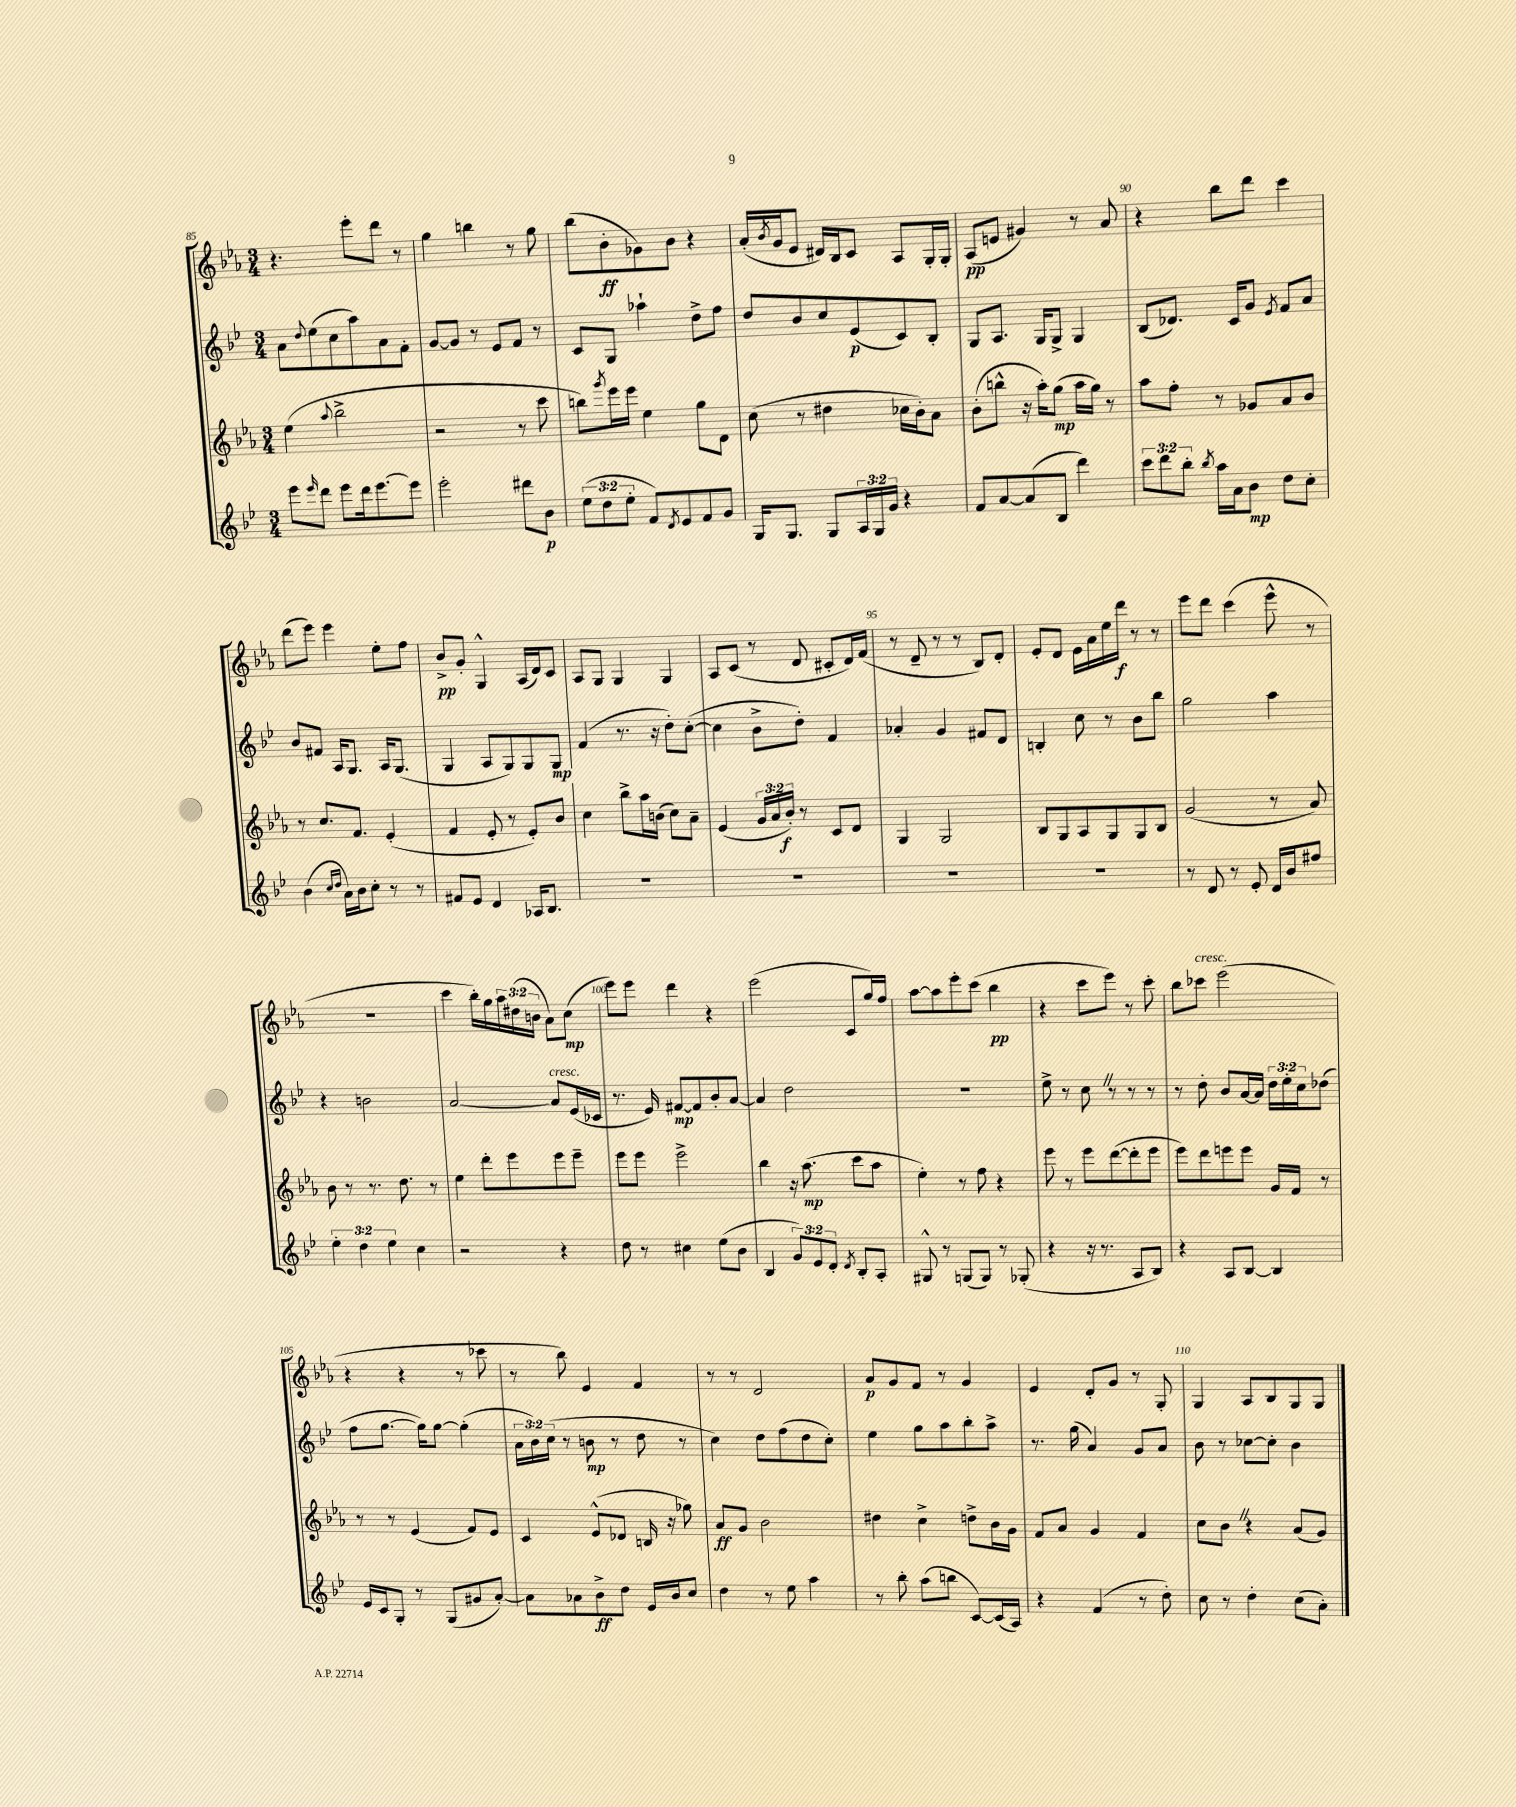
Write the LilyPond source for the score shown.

<<
\new StaffGroup <<
\new Staff = "s0" {
    \clef treble \key ees \major \numericTimeSignature \time 3/4 \override Staff.TupletNumber.text = #tuplet-number::calc-fraction-text
    r4. ees'''8-. d'''8 r8 |
    g''4 b''4 r8 g''8 |
    bes''8( bes'8-.\ff ges'8) bes'8 r4 |
    aes'16-.( \acciaccatura { bes'8 } g'16 ees'8 dis'16) bes16 c'8 aes8 g16-. g16-. |
    aes8\pp( e'8 gis'4) r8 aes'8 |
    r4 bes''8 d'''8 c'''4 |
    d'''8( ees'''8) ees'''4 ees''8-. f''8 |
    bes'8->\pp g'8-. g4-^ aes16( d'16) c'8 |
    aes8 g8 g4 g4 |
    aes8 c'8( r8 d'8 cis'8-. d'16) f'16( |
    r8 d'8-- r8 r8 bes8) d'8-. |
    ees'8-. d'8 ees'16 aes'16 ees''16 d'''16\f r8 r8 |
    ees'''8 d'''8 c'''4( ees'''8-^ r8 |
    R2. |
    c'''4 bes''16-.) g''16 \tuplet 3/2 { aes''16 dis''16( b'16 } aes'8) c''8\mp( |
    ees'''8) ees'''8 d'''4 r4 |
    ees'''2( c'8 g''16) f''16 |
    aes''8~ aes''8 ees'''8-. c'''8( bes''4\pp |
    r4 c'''8 ees'''8) r8 c'''8-. |
    bes''8 ces'''8^\markup { \italic "cresc." } ees'''2( |
    r4 r4 r8 ces'''8 |
    r8 bes''8) ees'4 f'4 |
    r8 r8 d'2 |
    aes'8\p g'8 f'8 r8 g'4 |
    ees'4 d'8-. g'8 r8 g8-. |
    g4 aes8 bes8 g8 g8 \bar "|." |
}
\new Staff = "s1" {
    \clef treble \key bes \major \numericTimeSignature \time 3/4 \override Staff.TupletNumber.text = #tuplet-number::calc-fraction-text
    a'8 \appoggiatura { d''8 } ees''8( c''8 a''8) a'8 f'8-. |
    g'8~ g'8 r8 ees'8 f'8 r8 |
    c'8 g8 aes''4-! d''8-> f''8 |
    d''8 bes'8 c''8 ees'8\p( c'8) bes8-. |
    g8 a8. g16 g8-> g4 |
    bes8( des'8.) c'16 g'8 \acciaccatura { ees'8 } f'8 a'8 |
    bes'8 fis'8 a16 g8. a16 g8.( |
    g4 a8 g8) g8 g8\mp |
    f'4( r8. r16 d''8-.) c''8~-.( |
    c''4 bes'8-> d''8-.) f'4 |
    aes'4-. g'4 fis'8 d'8 |
    b4-. c''8 r8 bes'8 bes''8 |
    g''2 a''4 |
    r4 b'2 |
    a'2~ a'8^\markup { \italic "cresc." } ees'16( ces'16 |
    r8. ees'16) fis'8~\mp fis'8 bes'8-. a'8~ |
    a'4 d''2 |
    R2. |
    ees''8-> r8 c''8 \once \override BreathingSign.text = \markup { \musicglyph "scripts.caesura.straight" } \breathe r8 r8 r8 |
    r8 d''8-. bes'8 a'16~ a'16 \tuplet 3/2 { d''16 ees''16-. c''16 } des''8( |
    f''8 g''8.~ g''16) g''8~ g''4-.( |
    \tuplet 3/2 { a'16 bes'16) c''16( } r8 b'8\mp r8 d''8 r8 |
    c''4) d''8 f''8( d''8 c''8-.) |
    ees''4 g''8 a''8 bes''8-. a''8-> |
    r8. g''16( a'4) g'8 a'8 |
    bes'8 r8 ces''8~ ces''8-. bes'4 \bar "|." |
}
\new Staff = "s2" {
    \clef treble \key ees \major \numericTimeSignature \time 3/4 \override Staff.TupletNumber.text = #tuplet-number::calc-fraction-text
    ees''4( \appoggiatura { aes''8 } bes''2-> |
    r2 r8 c'''8 |
    b''8) \acciaccatura { g'''8 } ees'''16 ees'''16 ees''4 g''8 d'8 |
    c''8( r8 dis''4 ces''16 bes'16-.) aes'8 |
    bes'8-.( b''8-^ r16 aes''16-.) g''8\mp( aes''16 g''16) r8 |
    aes''8 f''8-. r8 ges'8 aes'8 bes'8 |
    r8 c''8. f'8. ees'4-.( |
    f'4 ees'8-. r8 ees'8-.) bes'8 |
    c''4 bes''8-> aes''16 b'16( c''8) aes'8-- |
    ees'4( \tuplet 3/2 { g'16 aes'16 bes'16-.\f) } r8 c'8 d'8 |
    g4 g2 |
    bes8 g8 aes8 g8 g8 bes8 |
    g'2( r8 aes'8) |
    bes'8 r8 r8. d''8. r8 |
    ees''4 d'''8-. ees'''8 ees'''8 ees'''8-- |
    ees'''8 ees'''8 ees'''2-> |
    bes''4 r16 aes''8.\mp( c'''8 aes''8 |
    ees''4-.) r8 f''8 r4 |
    ees'''8 r8 ees'''8 d'''8~( d'''8-. ees'''8 |
    ees'''8) d'''8 e'''8 e'''8 g'16 f'16 r8 |
    r8 r8 ees'4( f'8) ees'8 |
    c'4 ees'8-^( des'8 b16 r16 ges''8) |
    aes'8\ff g'8 bes'2 |
    dis''4 c''4-> d''8-> bes'16 g'16 |
    f'8 aes'8 g'4 f'4 |
    c''8 bes'8 \once \override BreathingSign.text = \markup { \musicglyph "scripts.caesura.straight" } \breathe r4 aes'8( g'8) \bar "|." |
}
\new Staff = "s3" {
    \clef treble \key bes \major \numericTimeSignature \time 3/4 \override Staff.TupletNumber.text = #tuplet-number::calc-fraction-text
    ees'''8 \grace { ees'''16 } d'''8 ees'''8 d'''16 ees'''8.~ ees'''8 |
    ees'''2-. dis'''8 bes'8\p |
    \tuplet 3/2 { ees''8( d''8 ees''8-. } f'8) \acciaccatura { d'8 } ees'8 f'8 g'8 |
    g16 g8. g8 \tuplet 3/2 { a16 g16 g'16 } r4 |
    f'8 a'8~ a'8( bes8 d'''4) |
    \tuplet 3/2 { c'''8 d'''8 bes''8-. } \acciaccatura { bes''8 } a''16 a'16 bes'8\mp d''8 c''8-. |
    bes'4( \grace { c''16 d''16 } a'16) bes'16 c''8-. r8 r8 |
    fis'8 ees'8 d'4 aes16 bes8. |
    R2. |
    R2. |
    R2. |
    R2. |
    r8 d'8 r8 ees'8-. d'16 bes'16 fis''8 |
    \tuplet 3/2 { ees''4-. d''4 ees''4 } c''4 |
    r2 r4 |
    d''8 r8 cis''4 ees''8( bes'8 |
    bes4 \tuplet 3/2 { g'8) ees'8 d'8-. } \acciaccatura { d'8 } bes8-. a8-. |
    gis8-^ r8 g8( g8) r8 ges8-.( |
    r4 r16 r8. a8 bes8) |
    r4 a8 bes8~ bes4 |
    ees'16 c'16 g8-. r8 g8( gis'8 a'8~-.) |
    a'8 aes'8 bes'8->\ff d''8 ees'16 bes'16 c''8 |
    d''4 r8 ees''8 a''4 |
    r8 bes''8-. a''8( b''8 c'8~) c'16( a16) |
    r4 f'4( r8 d''8-.) |
    c''8 r8 d''4-. c''8( a'8-.) \bar "|." |
}
>>
>>
\layout { \context { \Score currentBarNumber = #85 \override BarNumber.break-visibility = ##(#f #t #t) barNumberVisibility = #(every-nth-bar-number-visible 5) } }
